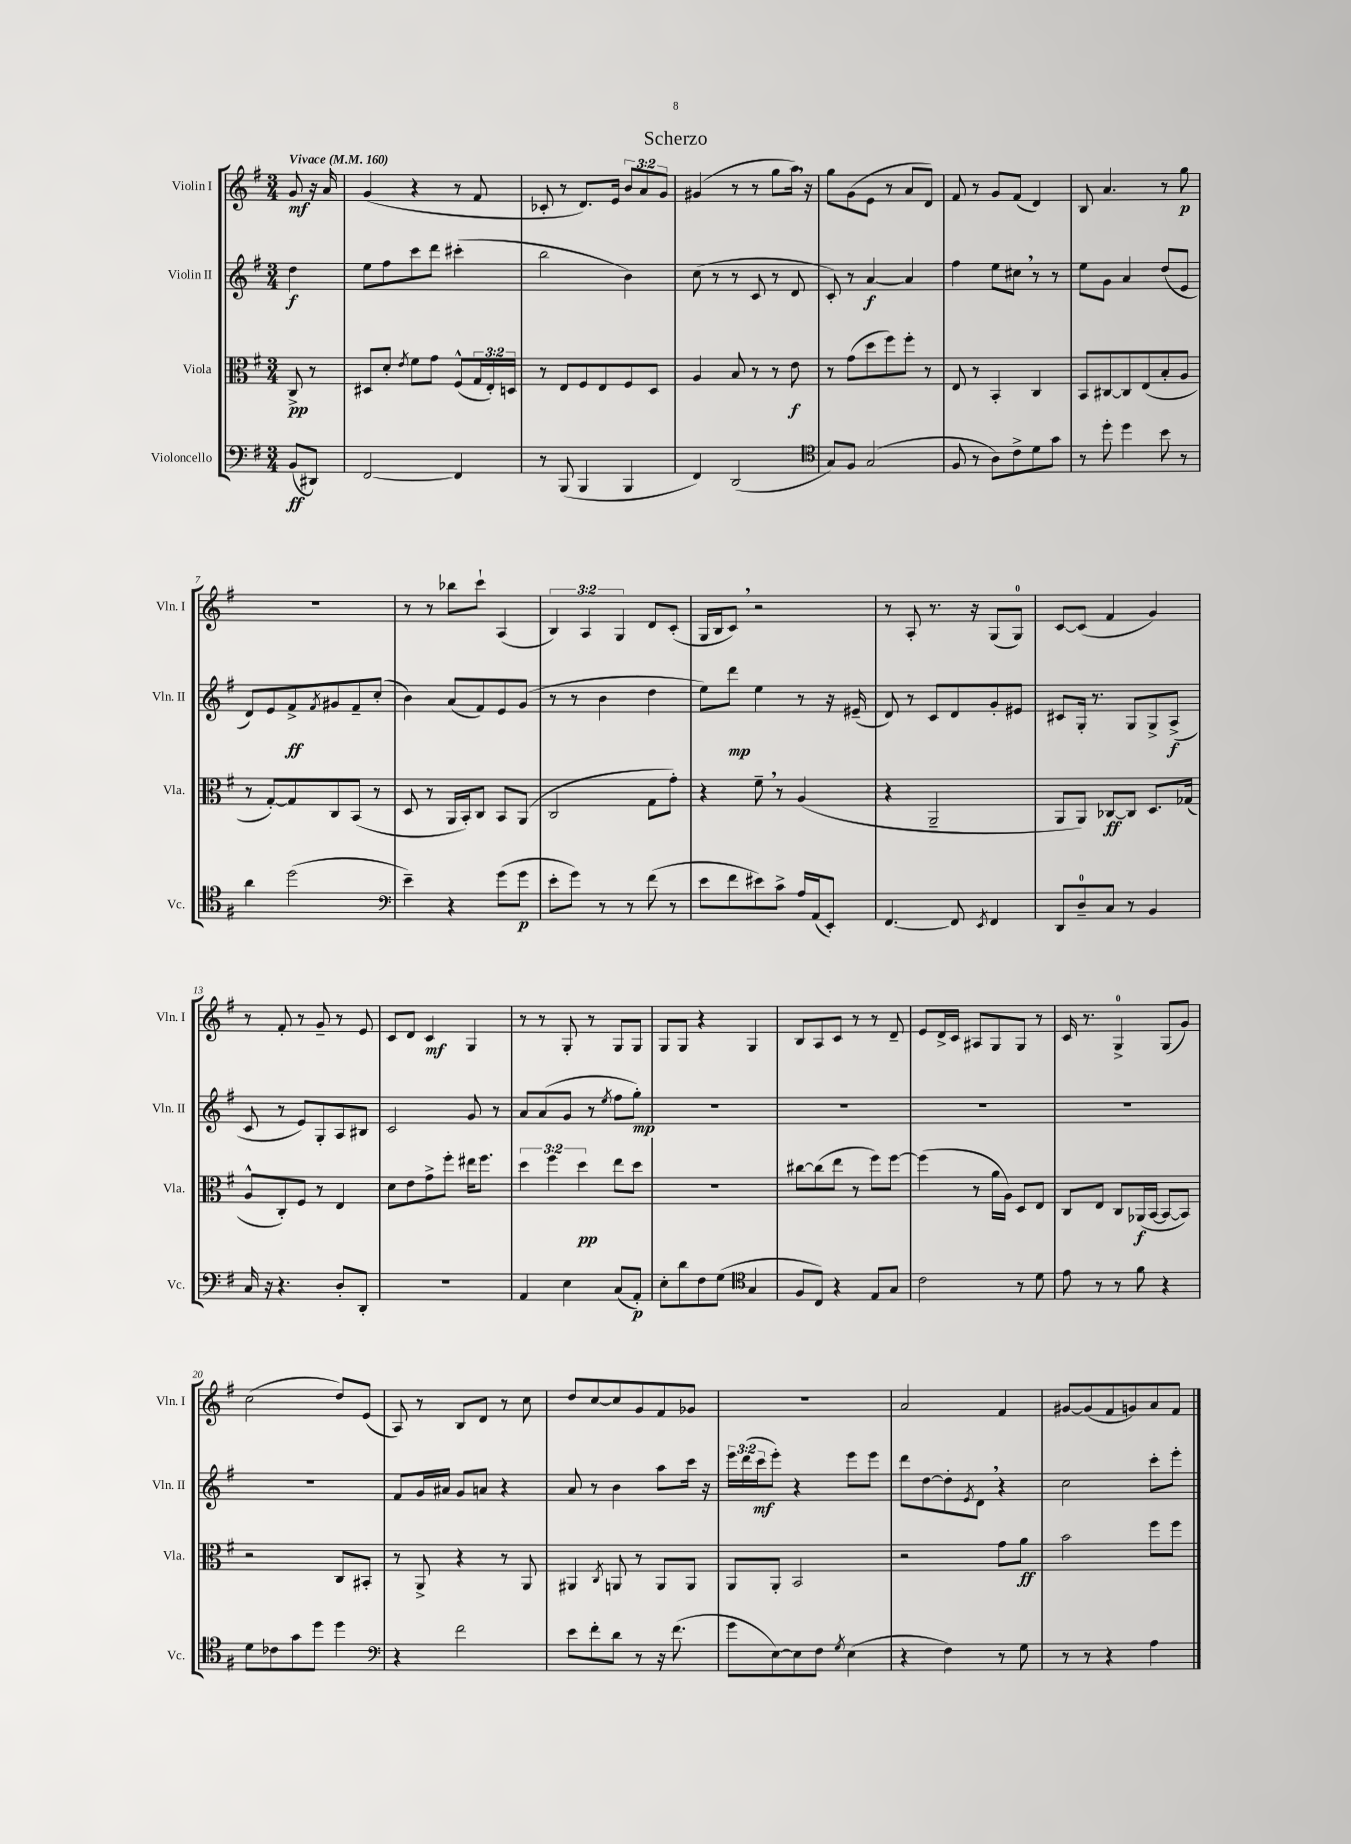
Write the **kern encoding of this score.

**kern	**dynam	**kern	**dynam	**kern	**dynam	**kern	**dynam
*part4	*part4	*part3	*part3	*part2	*part2	*part1	*part1
*staff4	*staff4	*staff3	*staff3	*staff2	*staff2	*staff1	*staff1
*I"Violoncello	*	*I"Viola	*	*I"Violin II	*	*I"Violin I	*
*I'Vc.	*	*I'Vla.	*	*I'Vln. II	*	*I'Vln. I	*
*clefF4	*	*clefC3	*	*clefG2	*	*clefG2	*
*k[f#]	*	*k[f#]	*	*k[f#]	*	*k[f#]	*
*M3/4	*	*M3/4	*	*M3/4	*	*M3/4	*
*MM160	*	*MM160	*	*MM160	*	*MM160	*
=	=	=	=	=	=	=	=
!	!	!	!	!	!	!LO:TX:a:B:t=Vivace	!
(8BB/L	ff	8C^/	pp	4dd\	f	8g/	mf
8DD#X/J)	.	8r	.	.	.	16r	.
.	.	.	.	.	.	16a/	.
=1	=1	=1	=1	=1	=1	=1	=1
[2FF#/	.	8D#X/L	.	8ee\L	.	(4g/	.
.	.	8d'/J	.	8ff#\	.	.	.
.	.	8qe/	.	.	.	.	.
.	.	8f#\L	.	8ccc\	.	4r	.
.	.	8g\J	.	8ddd\J	.	.	.
4FF#/]	.	(8F#^^/L	.	(4ccc#X'\	.	8r	.
.	.	24G/L	.	.	.	8f#/	.
.	.	24E'/)	.	.	.	.	.
.	.	24Dn/JJ	.	.	.	.	.
=2	=2	=2	=2	=2	=2	=2	=2
8r	.	8r	.	2bb\	.	8c-X'/	.
(8BBB/	.	8E/L	.	.	.	8r	.
4BBB/	.	8F#/	.	.	.	8.d/L)	.
.	.	8E/	.	.	.	.	.
.	.	.	.	.	.	16e/Jk	.
4BBB/	.	8F#/	.	4b\)	.	12b/L	.
.	.	.	.	.	.	12a/	.
.	.	8D/J	.	.	.	.	.
.	.	.	.	.	.	12g/J	.
=3	=3	=3	=3	=3	=3	=3	=3
4FF#/)	.	4A/	.	(8cc\	.	(4g#X/	.
.	.	.	.	8r	.	.	.
(2DD/	.	8B/	.	8r	.	8r	.
.	.	8r	.	8c/	.	8r	.
.	.	8r	.	8r	.	8gg\L	.
.	.	8e\	f	8d/	.	16aa,\Jk)	.
.	.	.	.	.	.	16r	.
=4	=4	=4	=4	=4	=4	=4	=4
*clefC4	*	*	*	*	*	*	*
8G/L)	.	8r	.	8c'/)	.	8gg\L	.
8F#/J	.	(8g\L	.	8r	.	(8g\	.
(2G/	.	8dd\	.	[4a/	f	8e\J	.
.	.	8ff#\)	.	.	.	8r	.
.	.	8ff#'\J	.	4a/]	.	8a/L	.
.	.	8r	.	.	.	8d/J)	.
=5	=5	=5	=5	=5	=5	=5	=5
8F#/	.	8E/	.	4ff#\	.	8f#/	.
8r	.	8r	.	.	.	8r	.
8A\L)	.	4BB'/	.	8ee\L	.	8g/L	.
8c^\	.	.	.	8cc#X,\J	.	(8f#/J	.
8d\	.	4C/	.	8r	.	4d/)	.
8g\J	.	.	.	8r	.	.	.
=6	=6	=6	=6	=6	=6	=6	=6
8r	.	8BB/L	.	8ee\L	.	8B/	.
8dd'\	.	[8C#X/	.	8g\J	.	4.a/	.
4dd\	.	8C#/]	.	4a/	.	.	.
.	.	(8E/	.	.	.	.	.
8b\	.	8B'/	.	(8dd/L	.	8r	.
8r	.	8A/J	.	8e/J	.	8gg\	p
!!LO:LB:g=z
=7	=7	=7	=7	=7	=7	=7	=7
4a\	.	8r	.	8d/L)	.	2.r	.
.	.	[8G'/L)	.	8e/	.	.	.
(2dd\	.	8G/]	.	8f#^/	ff	.	.
.	.	.	.	8qf#/	.	.	.
.	.	8C/	.	8g#X/	.	.	.
.	.	(8BB/J	.	8f#~/	.	.	.
.	.	8r	.	(8cc'/J	.	.	.
=8	=8	=8	=8	=8	=8	=8	=8
*clefF4	*	*	*	*	*	*	*
4e~\)	.	8D/	.	4b\)	.	8r	.
.	.	8r	.	.	.	8r	.
4r	.	16AA/LL	.	(8a/L	.	8bb-X\L	.
.	.	16BB'/J)	.	.	.	.	.
.	.	8C/J	.	8f#/)	.	8ccc`\J	.
(8g\L	.	8BB/L	.	8e/	.	(4A/	.
8g\J	p	(8AA/J	.	(8g/J	.	.	.
=9	=9	=9	=9	=9	=9	=9	=9
8e'\L	.	2C/	.	8r	.	6B/)	.
8g\J)	.	.	.	8r	.	.	.
.	.	.	.	.	.	6A/	.
8r	.	.	.	4b\	.	.	.
.	.	.	.	.	.	6G/	.
8r	.	.	.	.	.	.	.
(8f#\	.	8G\L	.	4dd\	.	8d/L	.
8r	.	8g'\J)	.	.	.	(8c'/J	.
=10	=10	=10	=10	=10	=10	=10	=10
8e\L	.	4r	.	8ee\L)	.	16G/LL	.
.	.	.	.	.	.	16B/J	.
8f#\	.	.	.	8ddd\J	mp	8c,/J)	.
8e#X\)	.	8f#~,\	.	4ee\	.	2r	.
8c^\J	.	8r	.	.	.	.	.
16A/LL	.	(4A/	.	8r	.	.	.
(16AA/J	.	.	.	.	.	.	.
8EE'/J)	.	.	.	16r	.	.	.
.	.	.	.	(16e#X~/	.	.	.
=11	=11	=11	=11	=11	=11	=11	=11
[4.FF#/	.	4r	.	8d/)	.	8r	.
.	.	.	.	8r	.	8A'/	.
.	.	2AA~/	.	8c/L	.	8.r	.
8FF#/]	.	.	.	8d/	.	.	.
.	.	.	.	.	.	16r	.
8qEE/	.	.	.	.	.	.	.
4FF#/	.	.	.	8g'/	.	(8G/L	.
.	.	.	.	8e#X/J	.	8G/J)	.
=12	=12	=12	=12	=12	=12	=12	=12
8DD/L	.	8AA/L	.	8c#X/L	.	[8c/L	.
8D~/	.	8AA/J)	.	16G'/Jk	.	(8c/J]	.
.	.	.	.	8.r	.	.	.
8C/J	.	[8C-X/L	ff	.	.	4f#/	.
8r	.	8C-/J]	.	8G/L	.	.	.
4BB/	.	8.D/L	.	8G^/	.	4g/)	.
.	.	.	.	(8A^/J	f	.	.
.	.	(16G-X/Jk	.	.	.	.	.
!!LO:LB:g=z
=13	=13	=13	=13	=13	=13	=13	=13
16C/	.	8A^^/L	.	8c/	.	8r	.
16r	.	.	.	.	.	.	.
4.r	.	8C'/)	.	8r	.	8f#'/	.
.	.	8F#/J	.	8e/L)	.	8r	.
.	.	8r	.	8G'/	.	8g~/	.
8D'/L	.	4E/	.	8A/	.	8r	.
8DD'/J	.	.	.	8B#X/J	.	8e/	.
=14	=14	=14	=14	=14	=14	=14	=14
2.r	.	8d\L	.	2c/	.	8c/L	.
.	.	8e\	.	.	.	8d/J	.
.	.	8g^\	.	.	.	4c/	mf
.	.	8ff#'\J	.	.	.	.	.
.	.	16ee#X\KL	.	8g/	.	4G/	.
.	.	8.ff#\J	.	.	.	.	.
.	.	.	.	8r	.	.	.
=15	=15	=15	=15	=15	=15	=15	=15
4AA/	.	6dd\	.	8a/L	.	8r	.
.	.	.	.	(8a/	.	8r	.
.	.	6ff#\	.	.	.	.	.
4E\	.	.	.	8g/J	.	8G'/	.
.	.	6dd\	pp	.	.	.	.
.	.	.	.	8r	.	8r	.
.	.	.	.	8qee/	.	.	.
(8C/L	.	8ee\L	.	8ff#\L	.	8G/L	.
8AA'/J)	p	8dd\J	.	8gg'\J)	mp	8G/J	.
=16	=16	=16	=16	=16	=16	=16	=16
8E'\L	.	2.r	.	2.r	.	8G/L	.
8d\	.	.	.	.	.	8G/J	.
8F#\	.	.	.	.	.	4r	.
(8G\J	.	.	.	.	.	.	.
*clefC4	*	*	*	*	*	*	*
4G/	.	.	.	.	.	4G/	.
=17	=17	=17	=17	=17	=17	=17	=17
8F#/L	.	[8cc#X\L	.	2.r	.	8B/L	.
8C/J)	.	(8cc#\]	.	.	.	8A/	.
4r	.	8ee\J	.	.	.	8c/J	.
.	.	8r	.	.	.	8r	.
8E/L	.	8ff#\L)	.	.	.	8r	.
8G/J	.	[8ff#\J	.	.	.	8d~/	.
=18	=18	=18	=18	=18	=18	=18	=18
2c\	.	(4ff#\]	.	2.r	.	8e/L	.
.	.	.	.	.	.	16d^/L	.
.	.	.	.	.	.	16c/JJ	.
.	.	8r	.	.	.	8A#X/L	.
.	.	16a\LL	.	.	.	8G/	.
.	.	16A\JJ)	.	.	.	.	.
8r	.	8D/L	.	.	.	8G/J	.
8d\	.	8E/J	.	.	.	8r	.
=19	=19	=19	=19	=19	=19	=19	=19
8e\	.	8C/L	.	2.r	.	16c/	.
.	.	.	.	.	.	8.r	.
8r	.	8E/J	.	.	.	.	.
8r	.	8C/L	.	.	.	4G^/	.
8f#\	.	(16AA-X/L	f	.	.	.	.
.	.	[16BB/JJ	.	.	.	.	.
4r	.	8BB/L_	.	.	.	(8G/L	.
.	.	8BB/J])	.	.	.	8g/J)	.
!!LO:LB:g=z
=20	=20	=20	=20	=20	=20	=20	=20
8d\L	.	2r	.	2.r	.	(2cc\	.
8c-X\	.	.	.	.	.	.	.
8g\	.	.	.	.	.	.	.
8dd\J	.	.	.	.	.	.	.
4dd\	.	8C/L	.	.	.	8dd/L)	.
.	.	8BB#X'/J	.	.	.	(8e/J	.
=21	=21	=21	=21	=21	=21	=21	=21
*clefF4	*	*	*	*	*	*	*
4r	.	8r	.	8f#/L	.	8A/)	.
.	.	8AA^/	.	16g/L	.	8r	.
.	.	.	.	16a#X/JJ	.	.	.
2f#\	.	4r	.	8g/L	.	8B/L	.
.	.	.	.	8an/J	.	8d/J	.
.	.	8r	.	4r	.	8r	.
.	.	8AA/	.	.	.	8cc\	.
=22	=22	=22	=22	=22	=22	=22	=22
8e\L	.	4AA#X/	.	8a/	.	8dd/L	.
8f#'\	.	.	.	8r	.	[8cc/	.
.	.	8qC/	.	.	.	.	.
8d\J	.	8AAn/	.	4b\	.	8cc/]	.
8r	.	8r	.	.	.	8g/	.
16r	.	8AA/L	.	8aa\L	.	8f#/	.
(8.f#\	.	.	.	.	.	.	.
.	.	8AA/J	.	16ccc\Jk	.	8g-X/J	.
.	.	.	.	16r	.	.	.
=23	=23	=23	=23	=23	=23	=23	=23
8g\L	.	8AA/L	.	24eee\LL	.	2.r	.
.	.	.	.	(24ddd\	.	.	.
.	.	.	.	24ccc\J	mf	.	.
[8E\)	.	8AA'/J	.	8eee'\J)	.	.	.
8E\]	.	2BB/	.	4r	.	.	.
8F#\J	.	.	.	.	.	.	.
8qG/	.	.	.	.	.	.	.
(4E\	.	.	.	8eee\L	.	.	.
.	.	.	.	8eee\J	.	.	.
=24	=24	=24	=24	=24	=24	=24	=24
4r	.	2r	.	8ddd\L	.	2a/	.
.	.	.	.	[8dd\	.	.	.
4F#\)	.	.	.	8dd'\]	.	.	.
.	.	.	.	8qe/	.	.	.
.	.	.	.	8d,\J	.	.	.
8r	.	8g\L	.	4r	.	4f#/	.
8G\	.	8a\J	ff	.	.	.	.
=25	=25	=25	=25	=25	=25	=25	=25
8r	.	2b\	.	2cc\	.	[8g#X/L	.
8r	.	.	.	.	.	(8g#/]	.
4r	.	.	.	.	.	8f#/	.
.	.	.	.	.	.	8gn/)	.
4A\	.	8ff#\L	.	8ccc'\L	.	8a/	.
.	.	8ff#\J	.	8eee'\J	.	8f#/J	.
==	==	==	==	==	==	==	==
*-	*-	*-	*-	*-	*-	*-	*-
